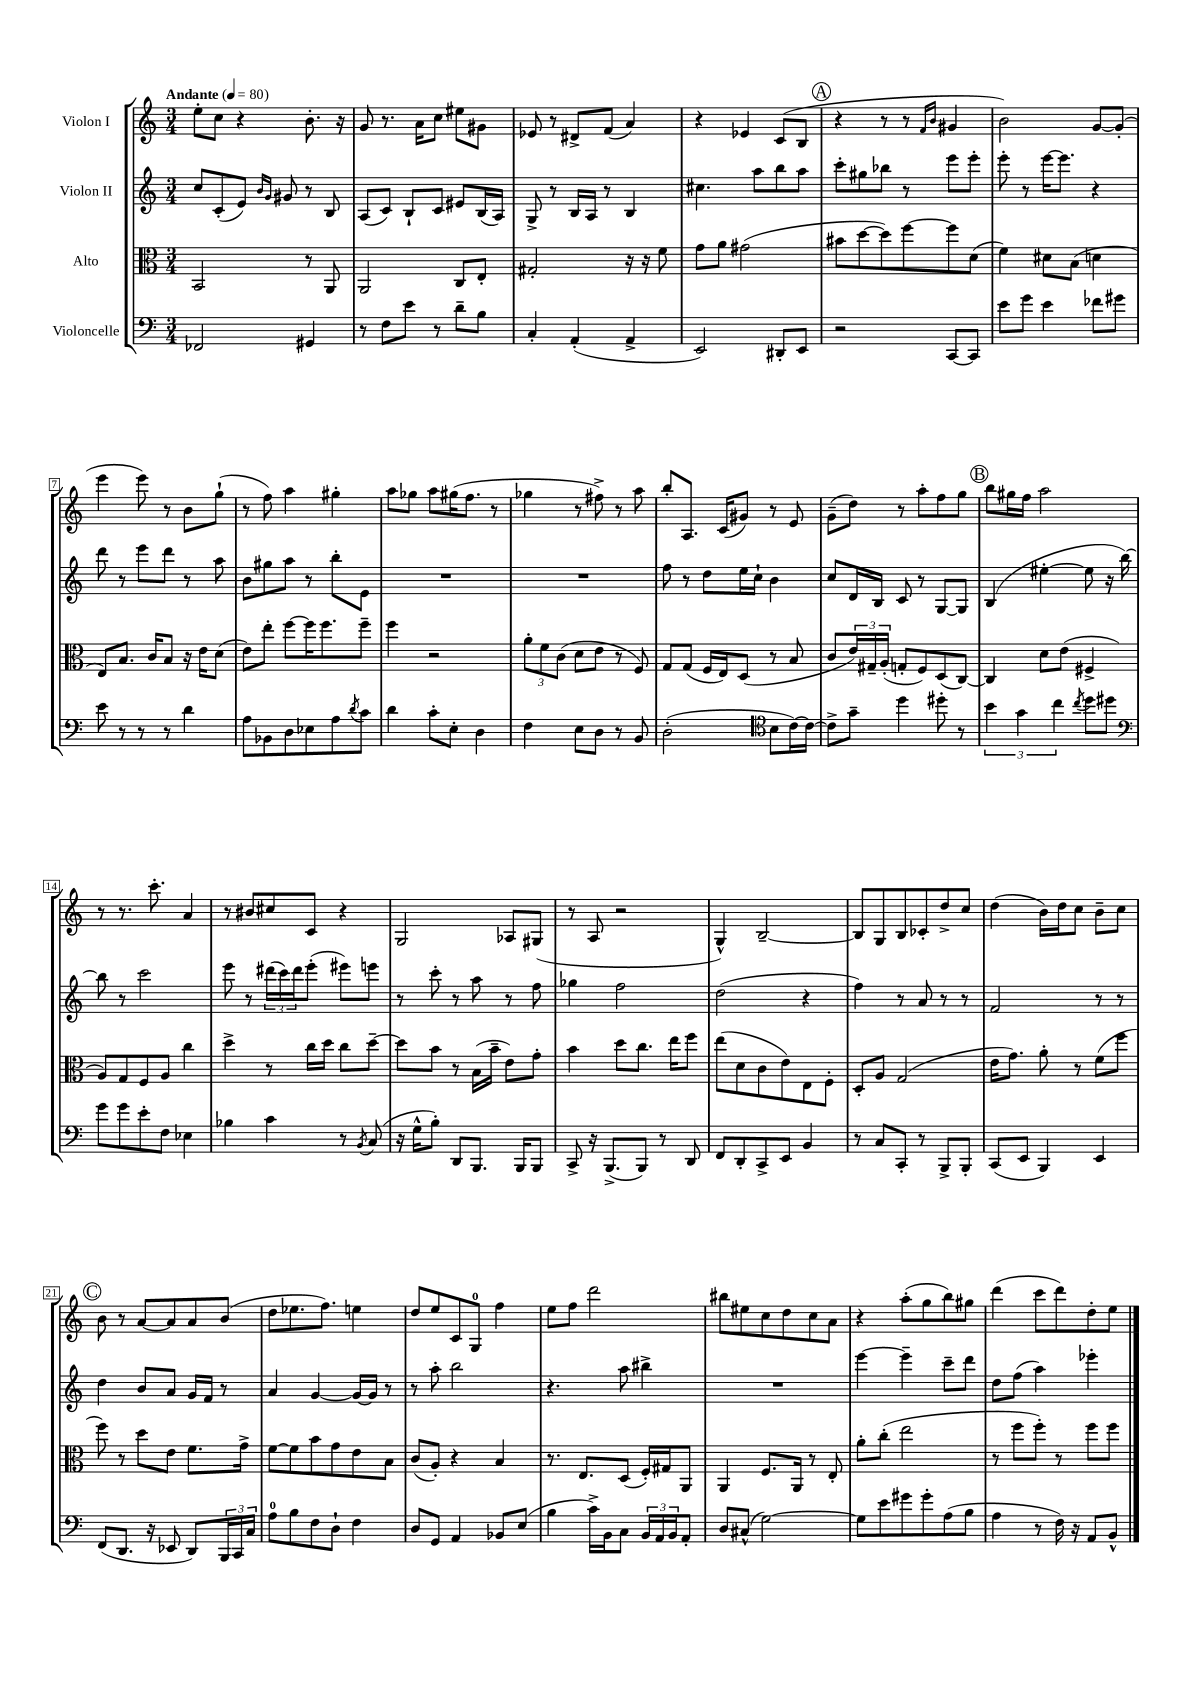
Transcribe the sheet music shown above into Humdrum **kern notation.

**kern	**kern	**kern	**kern
*staff4	*staff3	*staff2	*staff1
*clefF4	*clefC3	*clefG2	*clefG2
*k[]	*k[]	*k[]	*k[]
*M3/4	*M3/4	*M3/4	*M3/4
*MM80	*MM80	*MM80	*MM80
2FF-/	2BB/	8cc/L	8ee'\L
.	.	(8c'/	8cc\J
.	.	8e/J)	4r
.	.	16qqb/LL	.
.	.	16qqg/JJ	.
.	.	8g#/	.
4GG#/	8r	8r	8.b'\
.	8AA/	8B/	.
.	.	.	16r
=	=	=	=
8r	2AA/	(8A/L	8g/
8F\L	.	8c/J)	8.r
8e\J	.	8B`/L	.
.	.	.	16a\LK
8r	.	8c/J	8cc\J
8d~\L	8C/L	8e#/L	8ee#\L
8B\J	8E'/J	(16B/L	8g#\J
.	.	16A/JJ)	.
=	=	=	=
4C'/	2G#'/	8G^/	8e-/
.	.	8r	8r
(4AA'/	.	16B/LL	8d#^/L
.	.	16A/JJ	.
.	.	8r	(8f/J
4AA^/	16r	4B/	4a/)
.	16r	.	.
.	8f\	.	.
=	=	=	=
2EE/)	8g\L	4.cc#\	4r
.	8a\J	.	.
.	(2g#\	.	4e-/
.	.	8aa\L	.
8DD#'/L	.	8bb\	(8c/L
8EE/J	.	8aa\J	8B/J
=	=	=	=
2r	8b#\L	8ccc'\L	4r
.	[8dd\	8gg#\	.
.	8dd\])	8bb-\J	8r
.	[8ff\	8r	8r
.	.	.	16qqf/LL
.	.	.	16qqb/JJ
[8CC/L	8ff\]	8eee\L	4g#/
8CC/]J	(8d\J	8eee'\J	.
=	=	=	=
8e\L	4f\)	8eee'\	2b\)
8g\J	.	8r	.
4e\	8d#\L	[16eee\LK	.
.	.	8.eee\]J	.
.	(8B\J	.	.
8f-\L	4d\	4r	[8g/L
8g#\J	.	.	(8g'/]J
=	=	=	=
8e\	8E/L)	8ddd\	4eee\
8r	8.B/J	8r	.
8r	.	8eee\L	8eee\)
.	16c/LK	.	.
8r	8B/J	8ddd\J	8r
4d\	16r	8r	8b\L
.	16e\LK	.	.
.	(8d\J	8aa\	(8gg`\J
=	=	=	=
8A\L	8e\L)	8b\L	8r
8BB-\	8ee'\J	8gg#\	8ff\)
8D\	[8ff\L	8aa\J	4aa\
8E-\	16ff\]K	8r	.
.	8.ff\	.	.
8A\	.	8bb'\L	4gg#'\
8qd/	.	.	.
8c\J	8ff~\J	8e\J	.
=	=	=	=
4d\	4ff\	2.r	8aa\L
.	.	.	8gg-\J
8c'\L	2r	.	8aa\L
8E'\J	.	.	(16gg#\K
.	.	.	8.ff\J
4D\	.	.	.
.	.	.	8r
=	=	=	=
4F\	12a'\L	2.r	4gg-\
.	12f\	.	.
.	(12c\J	.	.
8E\L	8d\L	.	8r
8D\J	8e\J	.	8ff#^\)
8r	8r	.	8r
8BB/	8F/)	.	8aa\
=	=	=	=
(2D'\	8G/L	8ff\	8bb'/L
.	(8G/J	8r	8.A/J
.	16F/LL	8dd\L	.
.	16E/J)	.	(16c/LK
.	(8D/J	16ee\L	8g#/J)
.	.	16cc`\JJ	.
*clefC4	*	*	*
8B\L	8r	4b\	8r
[16c\L)	8B/	.	8e/
16c\_JJ	.	.	.
=	=	=	=
8c^\]L	8c/L	8cc/L	(8g~\L
8g~\J	24e/L)	16d/L	8dd\J)
.	24G#~/	.	.
.	.	16B/JJ	.
.	(24A'/JJ	.	.
4dd\	8G'/L	8c/	8r
.	8F/)	8r	8aa'\L
8dd#'\	(8D/	[8G/L	8ff\
8r	[8C/J)	8G/]J	8gg\J
=	=	=	=
6b\	4C/]	(4B/	8bb\L
.	.	.	16gg#\L
6g\	.	.	.
.	.	.	16ff\JJ
.	8d\L	[4ee#'\	2aa\
6cc\	.	.	.
.	(8e\J	.	.
8qcc/	.	.	.
8dd\L	4F#^/	8ee#\]	.
8dd#\J	.	16r	.
.	.	[16bb\)	.
=	=	=	=
*clefF4	*	*	*
8g\L	8A/L)	8bb\]	8r
8g\	8G/	8r	8.r
8e'\	8F/	2ccc\	.
.	.	.	8.ccc'\
8F\J	8A/J	.	.
4E-\	4cc\	.	4a/
=	=	=	=
4B-\	4dd^\	8eee\	8r
.	.	8r	8b#/L
4c\	8r	(24ddd#\LL	8cc#/
.	.	24ccc\)	.
.	.	24ddd#\J	.
.	16cc\LL	(8eee'\J	8c/J
.	16dd\JJ	.	.
8r	8cc\L	8eee#\L)	4r
8qBB/	.	.	.
(8C/	[8dd~\J	8eee\J	.
=	=	=	=
16r	8dd\]L	8r	2G/
16G^^\LK	.	.	.
8B'\J)	8b\J	8ccc'\	.
8DD/L	8r	8r	.
8.BBB/J	(16B\LL	8aa\	.
.	16b~\JJ	.	.
.	8e\L)	8r	8A-/L
16BBB/LK	.	.	.
8BBB/J	8g'\J	8ff\	(8G#/J
=	=	=	=
8CC^/	4b\	4gg-\	8r
16r	.	.	8A/
(8.BBB^/L	.	.	.
.	8dd\L	2ff\	2r
8BBB/J)	8.cc\J	.	.
8r	.	.	.
.	16ee\LK	.	.
8DD/	8ff\J	.	.
=	=	=	=
8FF/L	(8ee\L	(2dd\	4G^^/)
8DD'/	8d\	.	.
8CC^/	8c\	.	[2B~/
8EE/J	8e\)	.	.
4BB/	8E\	4r	.
.	8F'\J	.	.
=	=	=	=
8r	8D'/L	4ff\)	8B/]L
8C/L	8A/J	.	8G/
8CC'/J	(2G/	8r	8B/
8r	.	8a/	8c-'/
8BBB^/L	.	8r	8dd^/
8BBB'/J	.	8r	8cc/J
=	=	=	=
(8CC/L	16e\LK	2f/	(4dd\
.	8.g\J)	.	.
8EE/J	.	.	.
4BBB/)	8a'\	.	16b\LL)
.	.	.	16dd\J
.	8r	.	8cc\J
4EE/	(8f\L	8r	8b~\L
.	8ff\J	8r	8cc\J
=	=	=	=
(8FF/L	8ff\)	4dd\	8b\
8.DD/J	8r	.	8r
.	8dd\L	8b/L	[8a/L
16r	.	.	.
8EE-/	8e\J	8a/J	8a/]
8DD/L)	8.f\L	16g/LL	8a/
.	.	16f/JJ	.
24BBB/L	.	8r	(8b/J
24CC/	.	.	.
.	16g^\Jk	.	.
24C/JJ	.	.	.
=	=	=	=
8A\L	[8f\L	4a/	8dd\L
8B\	8f\]	.	8.ee-\
8F\	8b\	[4g/	.
.	.	.	8.ff\J)
8D`\J	8g\	.	.
4F\	8e\	16g/_LL	4ee\
.	.	16g/]JJ	.
.	8B\J	8r	.
=	=	=	=
8D/L	(8c/L	8r	8dd/L
8GG/J	8A'/J)	8aa'\	8ee/
4AA/	4r	2bb\	8c/
.	.	.	8G/J
8BB-/L	4B/	.	4ff\
(8E/J	.	.	.
=	=	=	=
4B\	8.r	4.r	8ee\L
.	.	.	8ff\J
.	8.E/L	.	.
16c^\LL)	.	.	2ddd\
16BB\J	.	.	.
8C\J	(8D/J	8aa\	.
24BB/LL	16F'/LL)	4bb#^\	.
24AA/	.	.	.
.	16G#/J	.	.
24BB/J	.	.	.
8AA'/J	8AA/J	.	.
=	=	=	=
8D/L	4AA/	2.r	8bb#\L
(8C#^^/J	.	.	8ee#\
[2G\)	8.F/L	.	8cc\
.	.	.	8dd\
.	16AA/Jk	.	.
.	8r	.	8cc\
.	8E'/	.	8a\J
=	=	=	=
8G\]L	8a'\L	[4eee\	4r
8e\	(8cc'\J	.	.
8g#\	2ee\	4eee~\]	(8aa'\L
8g#'\	.	.	8gg\
(8A\	.	8ccc~\L	8bb\)
8B\J	.	8ddd\J	8gg#\J
=	=	=	=
4A\	8r	8dd\L	(4ddd\
.	8ff\L	(8ff\J	.
8r	8ff'\J)	4aa\)	8ccc\L
16F\)	8r	.	8ddd\)
16r	.	.	.
8AA/L	8ff\L	4eee-'\	8dd'\
8BB^^/J	8ff\J	.	8ee\J
==	==	==	==
*-	*-	*-	*-
